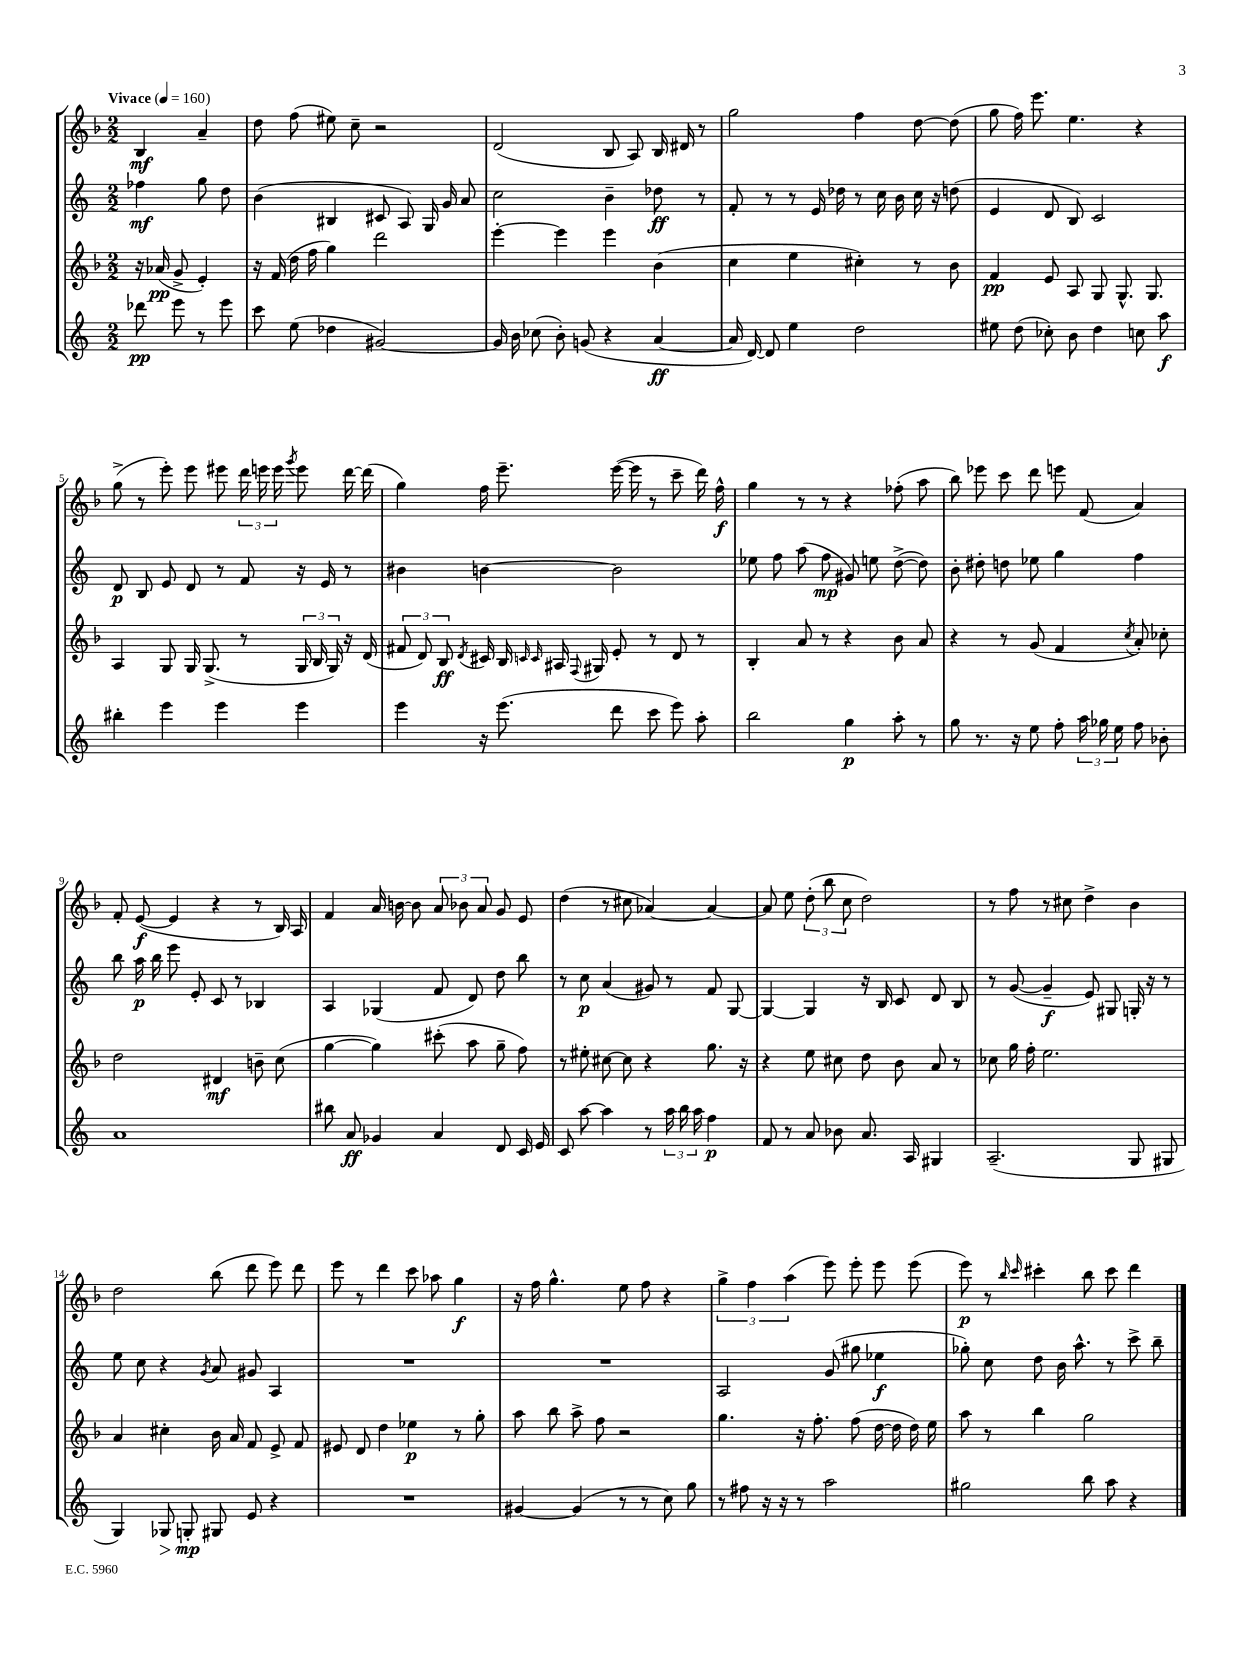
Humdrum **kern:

**kern	**kern	**kern	**kern
*staff4	*staff3	*staff2	*staff1
*clefG2	*clefG2	*clefG2	*clefG2
*k[]	*k[b-]	*k[]	*k[b-]
*M2/2	*M2/2	*M2/2	*M2/2
*MM160	*MM160	*MM160	*MM160
8ddd-	16r	4ff-	4B-
.	(16a-	.	.
8eee	8g^	.	.
8r	4e')	8gg	4a~
8eee	.	8dd	.
=	=	=	=
8ccc	16r	(4b	8dd
.	(16f	.	.
(8ee	16dd	.	(8ff
.	16ff	.	.
4dd-	4gg)	4B#	8ee#)
.	.	.	8cc~
[2g#)	2ddd	8c#	2r
.	.	8A)	.
.	.	16G	.
.	.	16g	.
.	.	8a	.
=	=	=	=
16g#]	[4eee'	2cc	(2d
16b	.	.	.
(8cc-	.	.	.
8b')	4eee]	.	.
(8g	.	.	.
4r	4eee	4b~	8B-
.	.	.	8A)
[4a	(4b-	8dd-	16B-
.	.	.	16d#
.	.	8r	8r
=	=	=	=
16a]	4cc	8f'	2gg
[16d)	.	.	.
8d]	.	8r	.
4ee	4ee	8r	.
.	.	16e	.
.	.	16dd-	.
2dd	4cc#')	8r	4ff
.	.	16cc	.
.	.	16b	.
.	8r	16cc	[8dd
.	.	16r	.
.	8b-	(8dd	(8dd]
=	=	=	=
8ee#	4f	4e	8gg
(8dd	.	.	16ff)
.	.	.	8.eee
8cc-')	8e	8d	.
8b	8A	8B)	4.ee
4dd	8G	2c	.
.	8.G^^	.	.
8cc	.	.	4r
.	8.G	.	.
8aa	.	.	.
=	=	=	=
4bb#'	4A	8d	(8gg^
.	.	8B	8r
4eee	8G	8e	8eee')
.	16G	8d	8eee
.	(8.G^	.	.
4eee	.	8r	8eee#
.	8r	8f	24ddd
.	.	.	24eee
.	.	.	24eee
.	.	.	8qggg
4eee	24G	16r	8eee
.	24B-	.	.
.	.	16e	.
.	24G)	.	.
.	16r	8r	[16ddd
.	(16d	.	(16ddd]
=	=	=	=
4eee	12f#	4b#	4gg)
.	12d)	.	.
.	12B-	.	.
.	8qd	.	.
16r	16c#	[4b	16ff
(8.eee	16B-	.	8.eee~
.	16qqc	.	.
.	16qqc	.	.
.	16A#	.	.
.	8qqF	.	.
.	16G#	.	.
8ddd	8e'	2b]	([16eee
.	.	.	16eee]
8ccc	8r	.	8r
8eee)	8d	.	8ccc~
8aa'	8r	.	16ddd)
.	.	.	16ff^^
=	=	=	=
2bb	4B-'	8ee-	4gg
.	.	8ff	.
.	8a	(8aa	8r
.	8r	8ff	8r
4gg	4r	8g#)	4r
.	.	8ee	.
8aa'	8b-	([8dd^	(8ff-'
8r	8a	8dd])	8aa
=	=	=	=
8gg	4r	8b'	8bb-)
8.r	.	8dd#'	8eee-
.	8r	8dd	8ccc
16r	.	.	.
8ee	(8g	8ee-	8ddd
8ff'	4f	4gg	8eee
24aa	.	.	(8f
24gg-	.	.	.
24ee	.	.	.
.	8qcc	.	.
8ff	8a')	4ff	4a)
8b-'	8cc-'	.	.
=	=	=	=
1a	2dd	8bb	8f'
.	.	16aa	([8e
.	.	16bb	.
.	.	8eee	4e]
.	.	8e'	.
.	4d#	8c	4r
.	.	8r	.
.	8b~	4B-	8r
.	(8cc	.	16B-)
.	.	.	16A
=	=	=	=
8bb#	[4gg	4A	4f
8a	.	.	.
4g-	4gg])	(4G-	16a
.	.	.	[16b
.	.	.	8b]
4a	(8ccc#'	8f	12a
.	.	.	12b-
.	8aa	8d)	.
.	.	.	12a
8d	8gg~	8dd	8g
16c	8ff)	8bb	8e
16e	.	.	.
=	=	=	=
8c	8r	8r	(4dd
[8aa	8ee#'	8cc	.
4aa]	[8cc#	(4a	8r
.	8cc#]	.	8cc#
8r	4r	8g#)	[4a-)
24aa	.	8r	.
24bb	.	.	.
24aa	.	.	.
4ff	8.gg	8f	4a-_
.	.	[8G	.
.	16r	.	.
=	=	=	=
8f	4r	4G_	8a-]
8r	.	.	8ee
8a	8ee	4G]	(12dd'
.	.	.	12bb-
8b-	8cc#	.	.
.	.	.	12cc
8.a	8dd	16r	2dd)
.	.	16B	.
.	8b-	8c	.
16A	.	.	.
4G#	8a	8d	.
.	8r	8B	.
=	=	=	=
(2.A~	8cc-	8r	8r
.	16gg	([8g	8ff
.	16ff'	.	.
.	2.ee	4g~]	8r
.	.	.	8cc#
.	.	8e)	4dd^
.	.	8G#	.
8G	.	16G'	4b-
.	.	16r	.
8G#	.	8r	.
=	=	=	=
4G)	4a	8ee	2dd
.	.	8cc	.
8G-	4cc#'	4r	.
8G'	.	.	.
.	.	8qg	.
8G#	16b-	8a	(8bb-
.	16a	.	.
8e	8f	8g#	8ddd
4r	8e^	4A	8eee)
.	8f	.	8ddd
=	=	=	=
1r	8e#	1r	8eee
.	8d	.	8r
.	4dd	.	4ddd
.	4ee-	.	8ccc
.	.	.	8aa-
.	8r	.	4gg
.	8gg'	.	.
=	=	=	=
[4g#	8aa	1r	16r
.	.	.	16ff
.	8bb-	.	4.gg^^
(4g#]	8aa^	.	.
.	8ff	.	.
8r	2r	.	8ee
8r	.	.	8ff
8cc)	.	.	4r
8gg	.	.	.
=	=	=	=
8r	4.gg	2A	6gg^
8ff#	.	.	.
.	.	.	6ff
16r	.	.	.
16r	.	.	.
.	.	.	(6aa
8r	16r	.	.
.	8.ff'	.	.
2aa	.	(8g	8eee)
.	(8ff	8gg#	8eee'
.	[16dd	4ee-	8eee
.	16dd]	.	.
.	16dd)	.	(8eee
.	16ee	.	.
=	=	=	=
2gg#	8aa	8gg-')	8eee)
.	8r	8cc	8r
.	.	.	16qqbb-
.	.	.	16qqccc
.	4bb-	8dd	4ccc#'
.	.	16b	.
.	.	8.aa^^	.
8bb	2gg	.	8bb-
8aa	.	8r	8ccc#
4r	.	8ccc^	4ddd
.	.	8bb~	.
==	==	==	==
*-	*-	*-	*-
